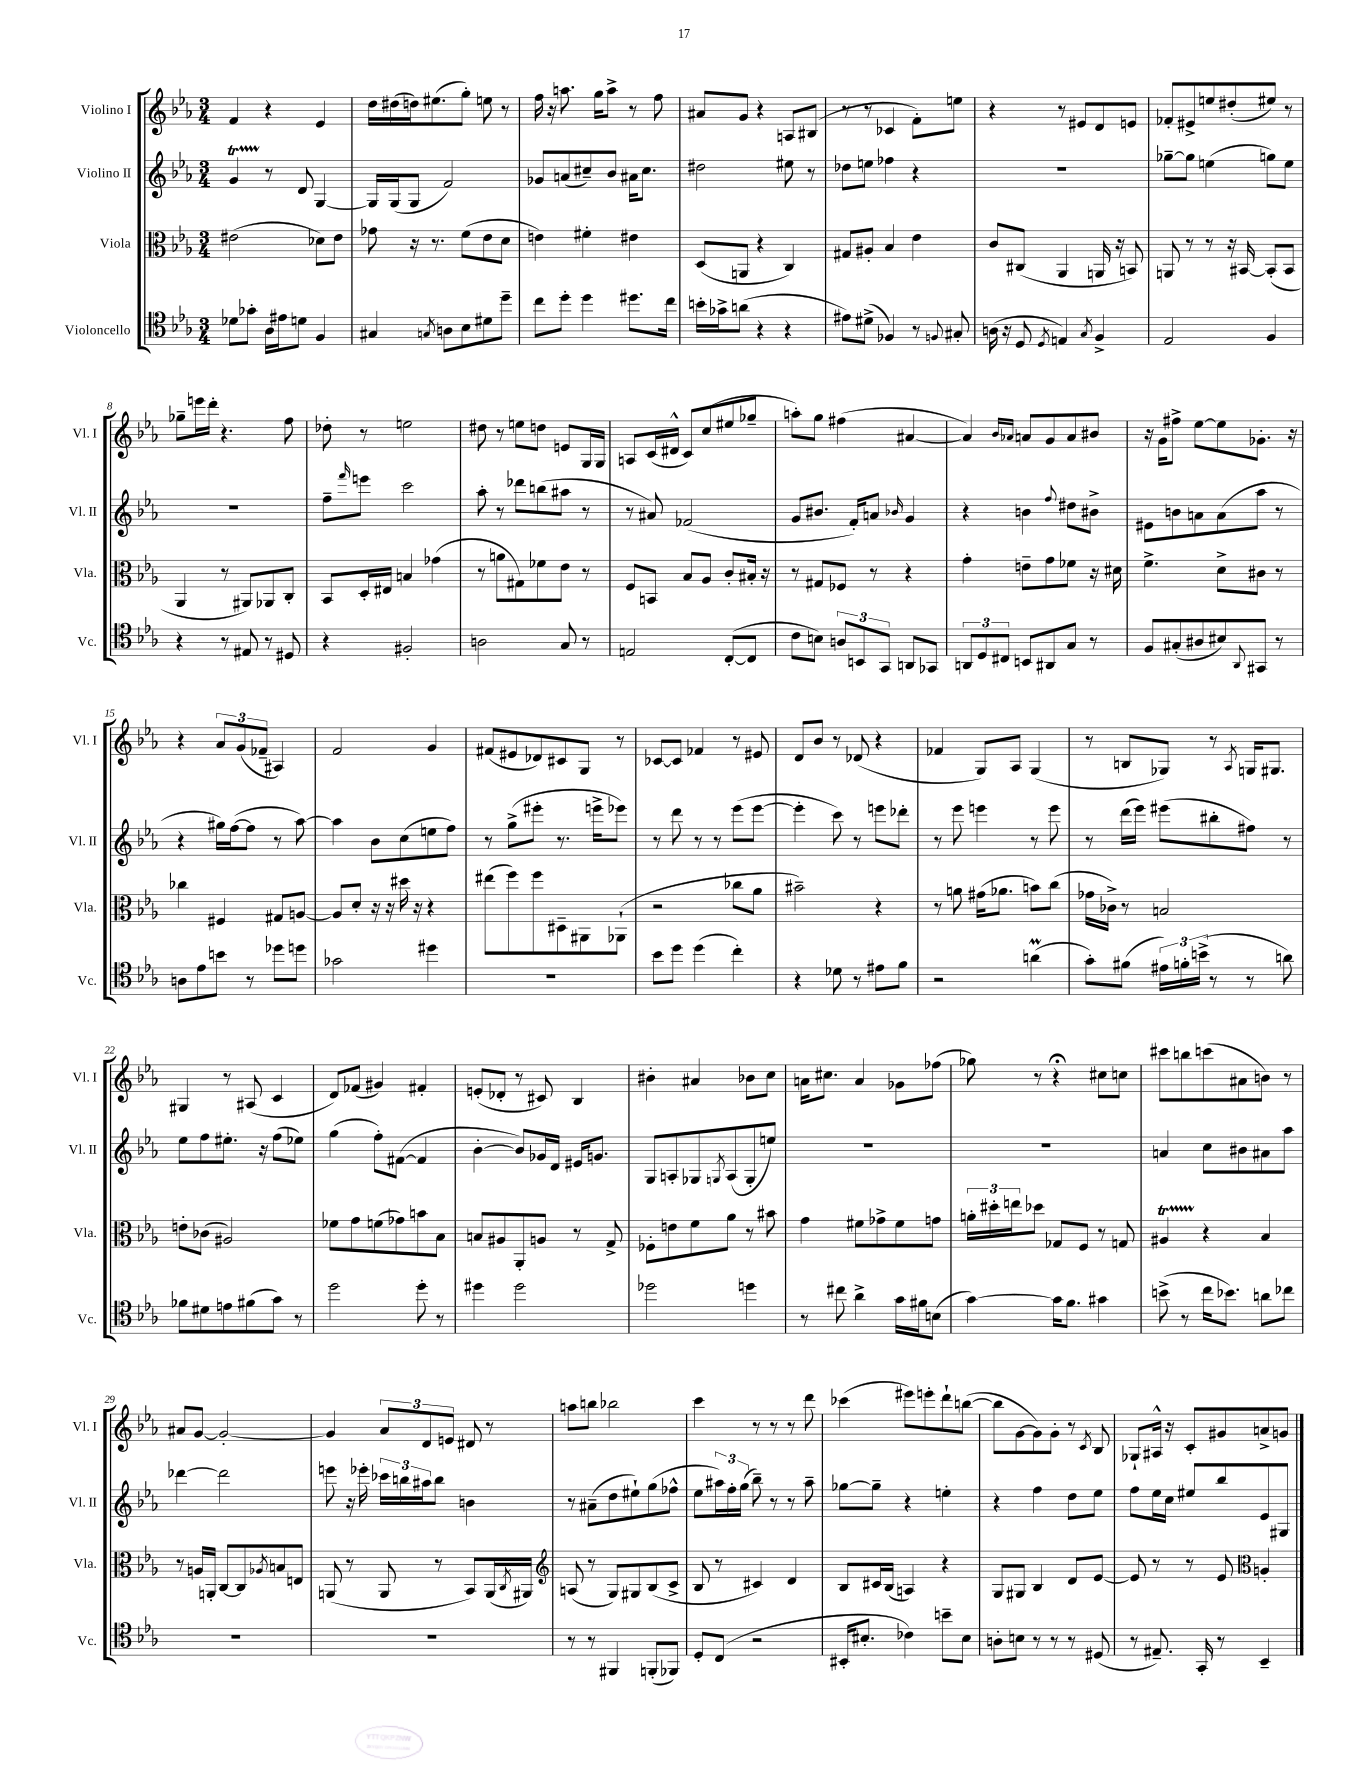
<<
\new StaffGroup <<
\new Staff = "s0" \with { instrumentName = "Violino I" shortInstrumentName = "Vl. I" } {
    \clef treble \key ees \major \numericTimeSignature \time 3/4
    f'4 r4 ees'4 |
    d''16 dis''16( d''16) eis''8.( g''8-.) e''8 r8 |
    f''16 r16 a''8. g''16 a''8-> r8 f''8 |
    ais'8 g'8 r4 a8 bis8( |
    r8 r8 ces'4 f'8-.) e''8 |
    r4 r8 eis'8 d'8 e'8 |
    fes'8-. eis'8-> e''8 dis''8-.( eis''8) r8 |
    ges''8-- e'''16 d'''16-. r4. f''8 |
    des''8-. r8 e''2 |
    dis''8 r8 e''8 d''8 e'8 g16 g16 |
    a8 c'16( dis'16-^ c'8) c''8( eis''8 ges''8-- |
    a''8-.) g''8 fis''4( ais'4~ |
    ais'4) \grace { bes'16 aes'16 } a'8 g'8 a'8 bis'8 |
    r16 g'16 fis''8-> ees''8~ ees''8 ges'8.-. r16 |
    r4 \tuplet 3/2 { aes'8 g'8( fes'8-- } ais4) |
    f'2 g'4 |
    fis'8( eis'8 des'8) cis'8 g8 r8 |
    ces'8~ ces'8 fes'4 r8 eis'8 |
    d'8 bes'8 r8 des'8( r4 |
    fes'4 g8) aes8 g4( |
    r8 b8 ges8) r8 \acciaccatura { aes8 } g16 gis8. |
    gis4 r8 ais8( c'4 |
    d'8) fes'8( gis'4) fis'4-. |
    e'8-.( des'8-. r8 cis'8) bes4 |
    bis'4-. ais'4 bes'8 c''8 |
    a'16 cis''8. a'4 ges'8 fes''8( |
    ges''8) r8 r4\fermata cis''8 c''8 |
    cis'''8 b''8 c'''8( ais'8 b'8) r8 |
    ais'8 g'8~ g'2~-. |
    g'4 \tuplet 3/2 { aes'8 d'8 e'8 } dis'8 r8 |
    a''8 b''8 bes''2 |
    c'''4 r8 r8 r8 d'''8 |
    ces'''4( eis'''8) e'''8-. d'''8-! b''8~( |
    b''8 g'8~ g'8) g'8-. r8 \acciaccatura { c'8 } bes8 |
    ges8-! ais16-^ r16 c'8-. gis'8 a'8-> g'8 \bar "|." |
}
\new Staff = "s1" \with { instrumentName = "Violino II" shortInstrumentName = "Vl. II" } {
    \clef treble \key ees \major \numericTimeSignature \time 3/4
    g'4\startTrillSpan r8\stopTrillSpan d'8 g4~ |
    g16 g16( g8 f'2) |
    ges'8 a'8( cis''8--) bes'8 ais'16 cis''8. |
    dis''2 eis''8 r8 |
    des''8 e''8 fes''4 r4 |
    R2. |
    ges''8~-- ges''8 e''4( g''8) e''8 |
    R2. |
    f''8-- \grace { f'''16 } e'''8 c'''2 |
    aes''8-. r8 des'''8 b''8( ais''8 r8 |
    r8 ais'8) fes'2( |
    g'8 bis'8. f'16-.) a'8 \grace { bes'16 } g'4 |
    r4 b'4 \appoggiatura { f''8 } dis''8 bis'8-> |
    eis'8 b'8 a'8 a'8( aes''8 r8 |
    r4 gis''16) f''16~( f''8 r8 aes''8~) |
    aes''4 bes'8 c''8( e''8 f''8) |
    r8 g''8->( eis'''8-. r8. e'''16-> ees'''8) |
    r8 d'''8 r8 r8 ees'''8( ees'''8~ |
    ees'''4-. c'''8) r8 e'''8 des'''8-. |
    r8 ees'''8 e'''4 r8 e'''8 |
    r8 d'''16( ees'''16) eis'''8( bis''8-. fis''8) r8 |
    ees''8 f''8 eis''8.-. r16 f''8( ees''8) |
    g''4( f''8-.) fis'8~( fis'4 |
    bes'4~-. bes'8) ges'16 d'16 eis'16 g'8. |
    g8 a8-. ges8 \acciaccatura { g8 } a8( g8-. e''8) |
    R2. |
    R2. |
    a'4 c''8 bis'8 ais'8 aes''8 |
    des'''4~ des'''2 |
    e'''8 r16 ees'''16-. \tuplet 3/2 { ces'''16 b''16 ais''16 } b''8 b'4 |
    r8 ais'8--( d''8 eis''8-!) g''8( fes''8-^ |
    ees''8 \tuplet 3/2 { ais''16) f''16-. g''16( } bes''8--) r8 r8 ais''8-- |
    ges''8~ ges''8-- r4 e''4-. |
    r4 f''4 d''8 ees''8 |
    f''8 ees''16 c''16 eis''8 bes''8 ees'8 gis8 \bar "|." |
}
\new Staff = "s2" \with { instrumentName = "Viola" shortInstrumentName = "Vla." } {
    \clef alto \key ees \major \numericTimeSignature \time 3/4
    eis'2( des'8) eis'8 |
    ges'8 r16 r8. f'8( ees'8 d'8 |
    e'4) fis'4-. eis'4 |
    d8( a,8 r4 c4) |
    gis8 ais8-. bes4 ees'4 |
    c'8 cis8( aes,4 a,16 r16 b,8) |
    a,8 r8 r8 r16 bis,16~ bis,8-.( bis,8 |
    aes,4 r8 ais,8) aes,8 c8-. |
    bes,8 d16-. eis16 b4 ges'4( |
    r8 a'8 gis8) fes'8 ees'8 r8 |
    f8 b,8 bes8 aes8 c'8-. bis16-. r16 |
    r8 gis8 fes8 r8 r4 |
    g'4-. e'8-- g'8 fes'8 r16 dis'16 |
    f'4.-> d'8-> cis'8 r8 |
    ces''4 fis4 gis8 a8~ |
    a8 d'8-. r16 r16 dis''16 r16 r4 |
    eis''8( f''8) f''8 dis8-- ais,8 aes,8-!( |
    r2 ces''8 aes'8 |
    bis'2--) r4 |
    r8 a'8 gis'16( aes'8. b'8) c''8( |
    ges'16 ces'16->) r8 b2 |
    e'8-. ces'8( ais2) |
    fes'8 g'8 f'8( ges'8) b'8 bes8 |
    b8 ais8 aes,8-. a8 r8 g8-> |
    fes8-. e'8 f'8 aes'8 r8 bis'8 |
    g'4 fis'8 ges'8-> fis'8 g'8 |
    \tuplet 3/2 { a'16-. dis''16-. e''16 } des''8 ges8 f8 r8 g8 |
    ais4\startTrillSpan r4\stopTrillSpan bes4 |
    r8 a16 a,16-. c8~ c8 \acciaccatura { aes8 } b8 e8 |
    a,8( r8 a,8 r8 bes,8) a,16( \acciaccatura { c8 } ais,16) |
    \clef treble a8( r8 g8) gis8 bes8( c'8-> |
    bes8 r8 cis'4) d'4 |
    bes8 cis'16 bes16( a4) r4 |
    g8 gis8 bes4 d'8 ees'8~ |
    ees'8 r8 r8 ees'8 \clef alto a4-. \bar "|." |
}
\new Staff = "s3" \with { instrumentName = "Violoncello" shortInstrumentName = "Vc." } {
    \clef tenor \key ees \major \numericTimeSignature \time 3/4
    des'8 ges'8-. aes16 eis'16 d'8 f4 |
    gis4 \acciaccatura { g8 } a8 bes8 dis'8 d''8-- |
    c''8 d''8-. d''4 dis''8. c''16 |
    b'16-. ges'16-> a'8( r4 r4 |
    eis'8) dis'8->( fes4) r8 \appoggiatura { f8 } gis8-. |
    a16( r16 d8 \acciaccatura { d8 } e4) \acciaccatura { g8 } f4-> |
    ees2 f4 |
    r4 r8 eis8 r8 dis8 |
    r4 fis2-. |
    a2 g8 r8 |
    e2 c8~-.( c8 |
    c'8 b8) \tuplet 3/2 { a8 b,8 g,8 } a,8 ges,8 |
    \tuplet 3/2 { a,8 d8 cis8 } b,8 ais,8 g8 r8 |
    f8 gis8-.( ais8 bis8) \appoggiatura { aes,8 } gis,8 r8 |
    a8 ees'8 b'8 r8 des''8 d''8 |
    ges'2 dis''4 |
    R2. |
    bes'8 d''8 d''4( c''4-.) |
    r4 des'8 r8 eis'8 f'8 |
    r2 a'4\prall( |
    g'8-.) fis'8( \tuplet 3/2 { eis'16) f'16-. b'16->( } r8 r8 a'8) |
    fes'8 dis'8 e'8 fis'8( g'8) r8 |
    d''2 d''8-. r8 |
    dis''4 dis''2 |
    des''2 d''4 |
    r8 cis''8 aes'4-> g'16 fis'16 b8( |
    g'4~) g'16 f'8. gis'4 |
    b'8->( r8 c''16 bes'8.) a'8 ces''8 |
    R2. |
    R2. |
    r8 r8 fis,4 f,8-.( fes,8) |
    d8-. c8( r2 |
    bis,16-. bis8.-. ces'4) b'8-- bis8 |
    a8-. b8 r8 r8 r8 dis8( |
    r8 eis8.--) g,16-. r8 bes,4-- \bar "|." |
}
>>
>>
